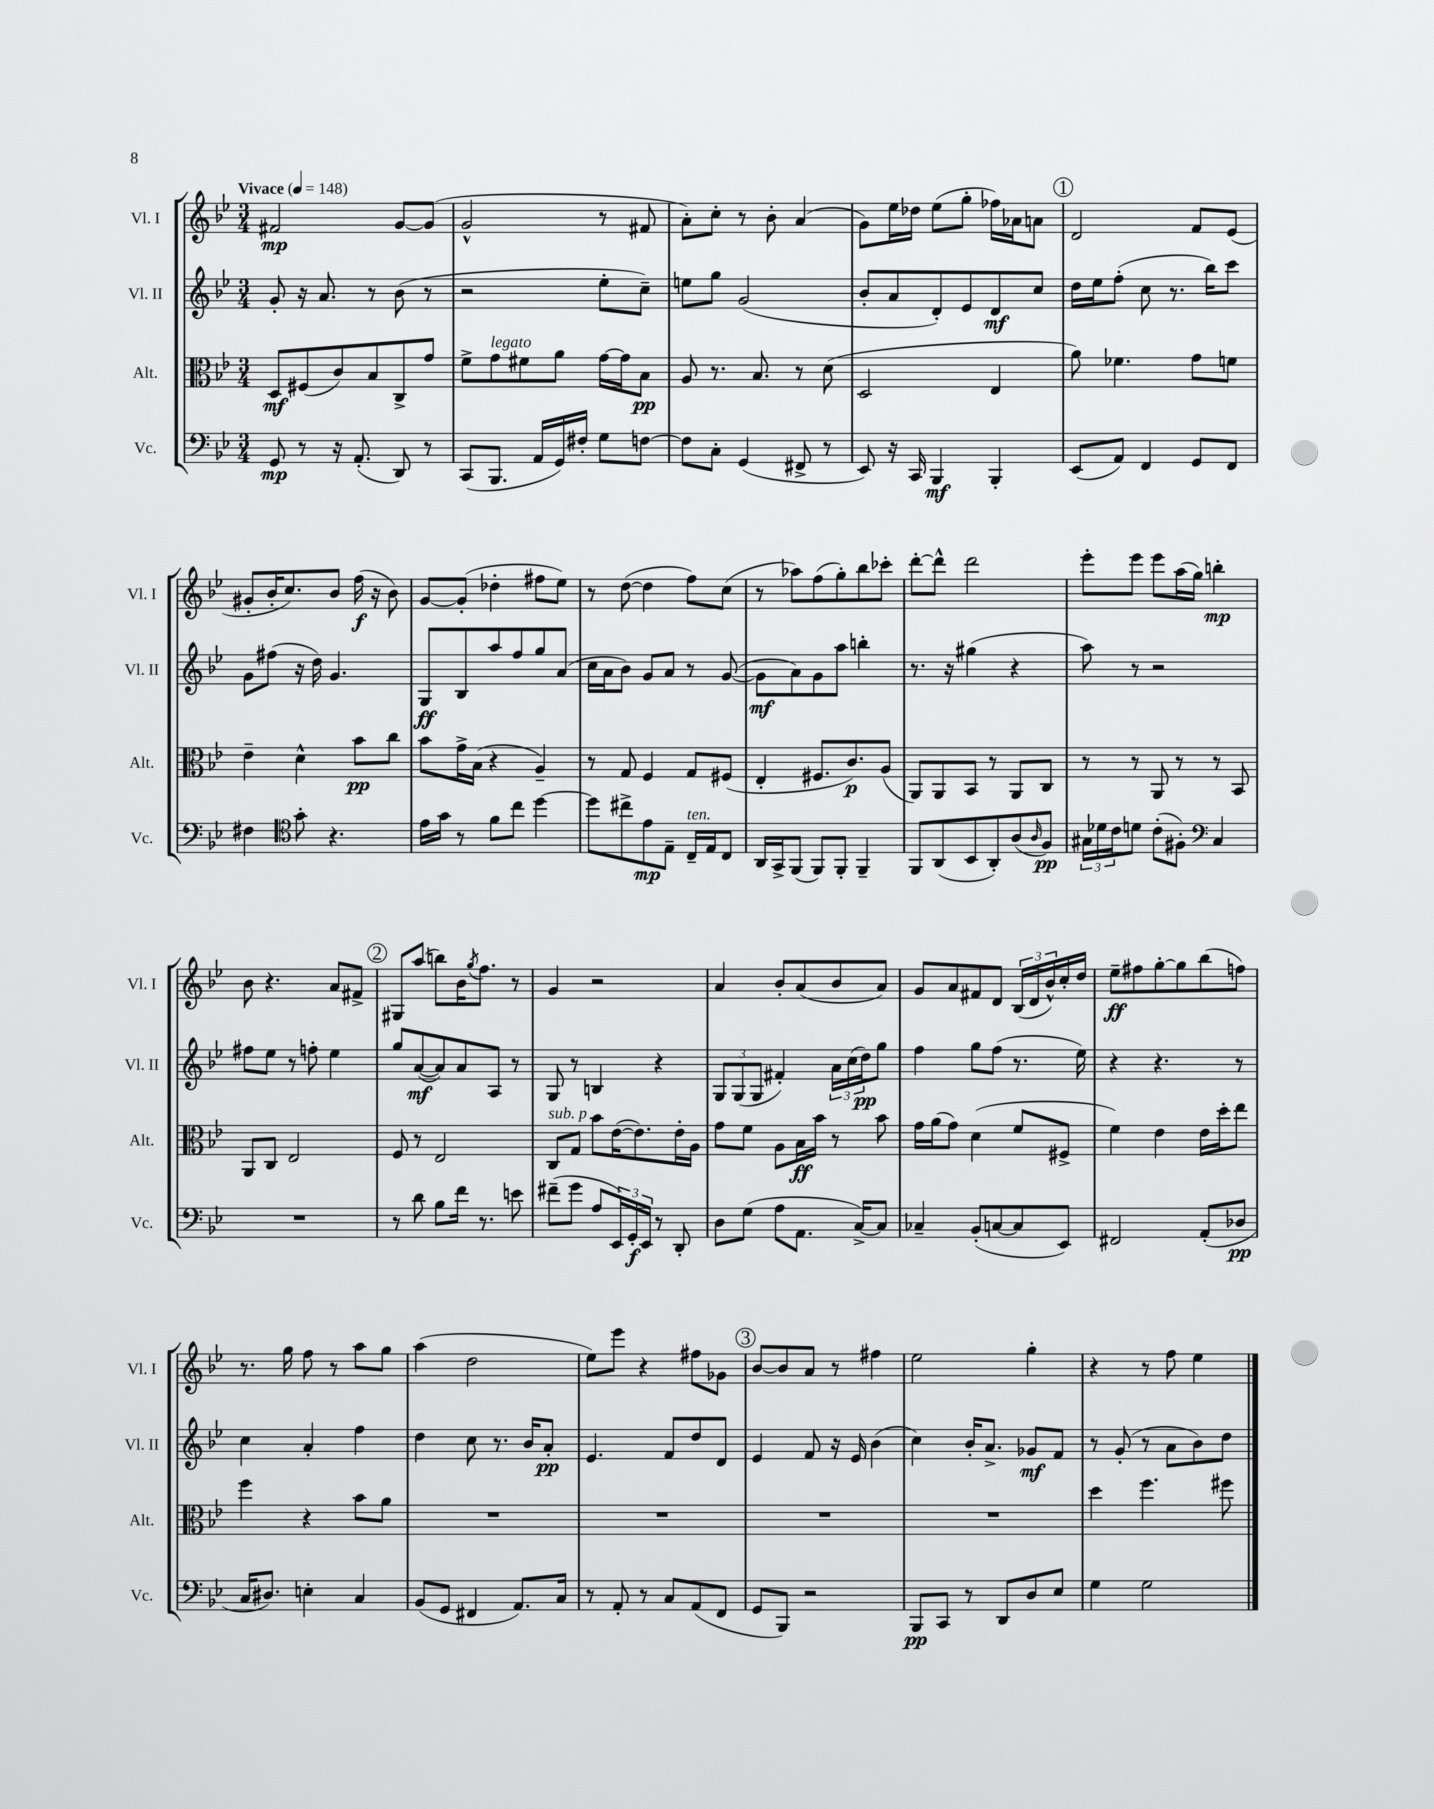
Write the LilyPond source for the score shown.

<<
\new StaffGroup <<
\new Staff = "s0" \with { instrumentName = "Vl. I" shortInstrumentName = "Vl. I" } {
    \clef treble \key bes \major \numericTimeSignature \time 3/4 \tempo "Vivace" 4 = 148
    fis'2\mp g'8~ g'8( |
    g'2-^ r8 fis'8 |
    a'8-.) c''8-. r8 bes'8-. a'4( |
    g'8) ees''16 des''16 ees''8( g''8-. fes''16) aes'16 a'8 |
    \mark \markup { \circle "1" } d'2 f'8 ees'8( |
    gis'8-. bes'16-. c''8.) bes'8 f''16\f( r16 bes'8) |
    g'8~ g'8-.( des''4-. fis''8 ees''8) |
    r8 d''8~( d''4 f''8) c''8( |
    r8 aes''8) f''8( g''8-.) bes''8 ces'''8-. |
    d'''8~-. d'''8-^ d'''2 |
    ees'''8-. ees'''8 ees'''8 a''16( g''16) b''4-.\mp |
    bes'8 r4. a'8 fis'8-> |
    \mark \markup { \circle "2" } gis8 a''8( b''8) bes'16 \acciaccatura { g''8 } f''8. r8 |
    g'4 r2 |
    a'4 bes'8-. a'8( bes'8 a'8) |
    g'8 a'8 fis'8 d'8 \tuplet 3/2 { bes16( d'16 bes'16-^) } c''16-. d''16 |
    ees''8--\ff fis''8 g''8~-. g''8 bes''8( f''8) |
    r8. g''16 f''8 r8 a''8 g''8 |
    a''4( d''2 |
    ees''8) ees'''8 r4 fis''8 ges'8 |
    \mark \markup { \circle "3" } bes'8~ bes'8 a'8 r8 fis''4 |
    ees''2 g''4-. |
    r4 r8 f''8 ees''4 \bar "|." |
}
\new Staff = "s1" \with { instrumentName = "Vl. II" shortInstrumentName = "Vl. II" } {
    \clef treble \key bes \major \numericTimeSignature \time 3/4
    g'8-. r16 a'8. r8 bes'8( r8 |
    r2 ees''8-. c''8--) |
    e''8 g''8 g'2( |
    bes'8-. a'8 d'8-.) ees'8 d'8\mf c''8 |
    \mark \markup { \circle "1" } d''16 ees''16 f''8-.( c''8 r8. bes''16) c'''8 |
    g'8 fis''8( r16 d''16) g'4. |
    g8\ff bes8 a''8 f''8 g''8 a'8( |
    c''16 a'16 bes'8) g'8 a'8 r8 g'8~( |
    g'8\mf a'8) g'8 a''8 b''4-. |
    r8. r16 gis''4( r4 |
    a''8) r8 r2 |
    fis''8 ees''8 r8 f''8-. ees''4 |
    \mark \markup { \circle "2" } g''8 a'8~\mf( a'8) a'8 a8 r8 |
    g8 r8 b4 r4 |
    \tuplet 3/2 { g8 g8( g8 } fis'4-.) \tuplet 3/2 { a'16 c''16( d''16\pp) } g''8 |
    f''4 g''8 f''8( r8. ees''16) |
    r4 r4. r8 |
    c''4 a'4-. f''4 |
    d''4 c''8 r8. bes'16 a'8-.\pp |
    ees'4. f'8 d''8 d'8 |
    \mark \markup { \circle "3" } ees'4 f'8 r16 ees'16 bes'4( |
    c''4) bes'16-. a'8.-> ges'8\mf f'8 |
    r8 g'8-.( r8 a'8 bes'8) d''8 \bar "|." |
}
\new Staff = "s2" \with { instrumentName = "Alt." shortInstrumentName = "Alt." } {
    \clef alto \key bes \major \numericTimeSignature \time 3/4
    d8\mf fis8( c'8) bes8 c8-> g'8 |
    f'8-> g'8^\markup { \italic "legato" } fis'8 a'8 g'16~ g'16 bes8\pp |
    a8 r8. bes8. r8 d'8( |
    d2 ees4 |
    \mark \markup { \circle "1" } a'8) fes'4. g'8 f'8 |
    ees'4-- d'4-^ bes'8\pp c''8 |
    bes'8 g'16-> bes16( r4 a4--) |
    r8 g8 f4 g8 fis8( |
    ees4-. fis8. c'8.\p) a8( |
    a,8) a,8 bes,8 r8 a,8 c8 |
    r8 r8 a,8 r8 r8 bes,8 |
    a,8 c8 ees2 |
    \mark \markup { \circle "2" } f8 r8 ees2 |
    c8^\markup { \italic "sub. p" } g8 bes'8 ees'16~( ees'8.) ees'16-. a16 |
    g'8 f'8 a8 bes16\ff bes'16 r8 bes'8 |
    g'16 a'16( g'8) d'4( f'8 fis8-> |
    f'4) ees'4 ees'16 d''16-. ees''8 |
    f''4 r4 bes'8 a'8 |
    R2. |
    R2. |
    \mark \markup { \circle "3" } R2. |
    R2. |
    d''4 f''4. fis''8 \bar "|." |
}
\new Staff = "s3" \with { instrumentName = "Vc." shortInstrumentName = "Vc." } {
    \clef bass \key bes \major \numericTimeSignature \time 3/4
    g,8\mp r8 r16 a,8.-.( d,8) r8 |
    c,8( bes,,8. a,16 g,16) fis16-. g8 f8~ |
    f8 c8-. g,4( fis,8-> r8 |
    ees,8) r16 c,16 bes,,4\mf bes,,4-. |
    \mark \markup { \circle "1" } ees,8( a,8) f,4 g,8 f,8 |
    fis4 \clef tenor g'8-. r4. |
    ees'16 g'16 r8 f'8 c''8 d''4~ |
    d''8 cis''8-> ees'8\mp ees8-- c16--^\markup { \italic "ten." } ees16 c8 |
    a,16 g,16-> f,8( f,8) f,8-. f,4-- |
    f,8 a,8( bes,8 a,8-.) a8( \grace { a16 } f8\pp) |
    \tuplet 3/2 { gis16 des'16 c'16 } d'8 c'8-.( fis8-.) \clef bass c4 |
    R2. |
    \mark \markup { \circle "2" } r8 d'8 bes8 f'16 r8. e'8 |
    fis'8--( g'8 a8 \tuplet 3/2 { ees,16) g,16-.\f ees,16 } r8 d,8-. |
    d8 g8( a8 a,8. c16~->) c8 |
    ces4-- bes,8-.( c8~ c8 ees,8) |
    fis,2 a,8-.( des8\pp |
    c16 dis8.) e4-. c4 |
    bes,8( g,8 fis,4 a,8.) c16 |
    r8 a,8-. r8 c8 a,8( f,8 |
    \mark \markup { \circle "3" } g,8 bes,,8) r2 |
    bes,,8\pp c,8 r8 d,8 d8 ees8 |
    g4 g2 \bar "|." |
}
>>
>>
\layout { \context { \Score \remove "Bar_number_engraver" } }
